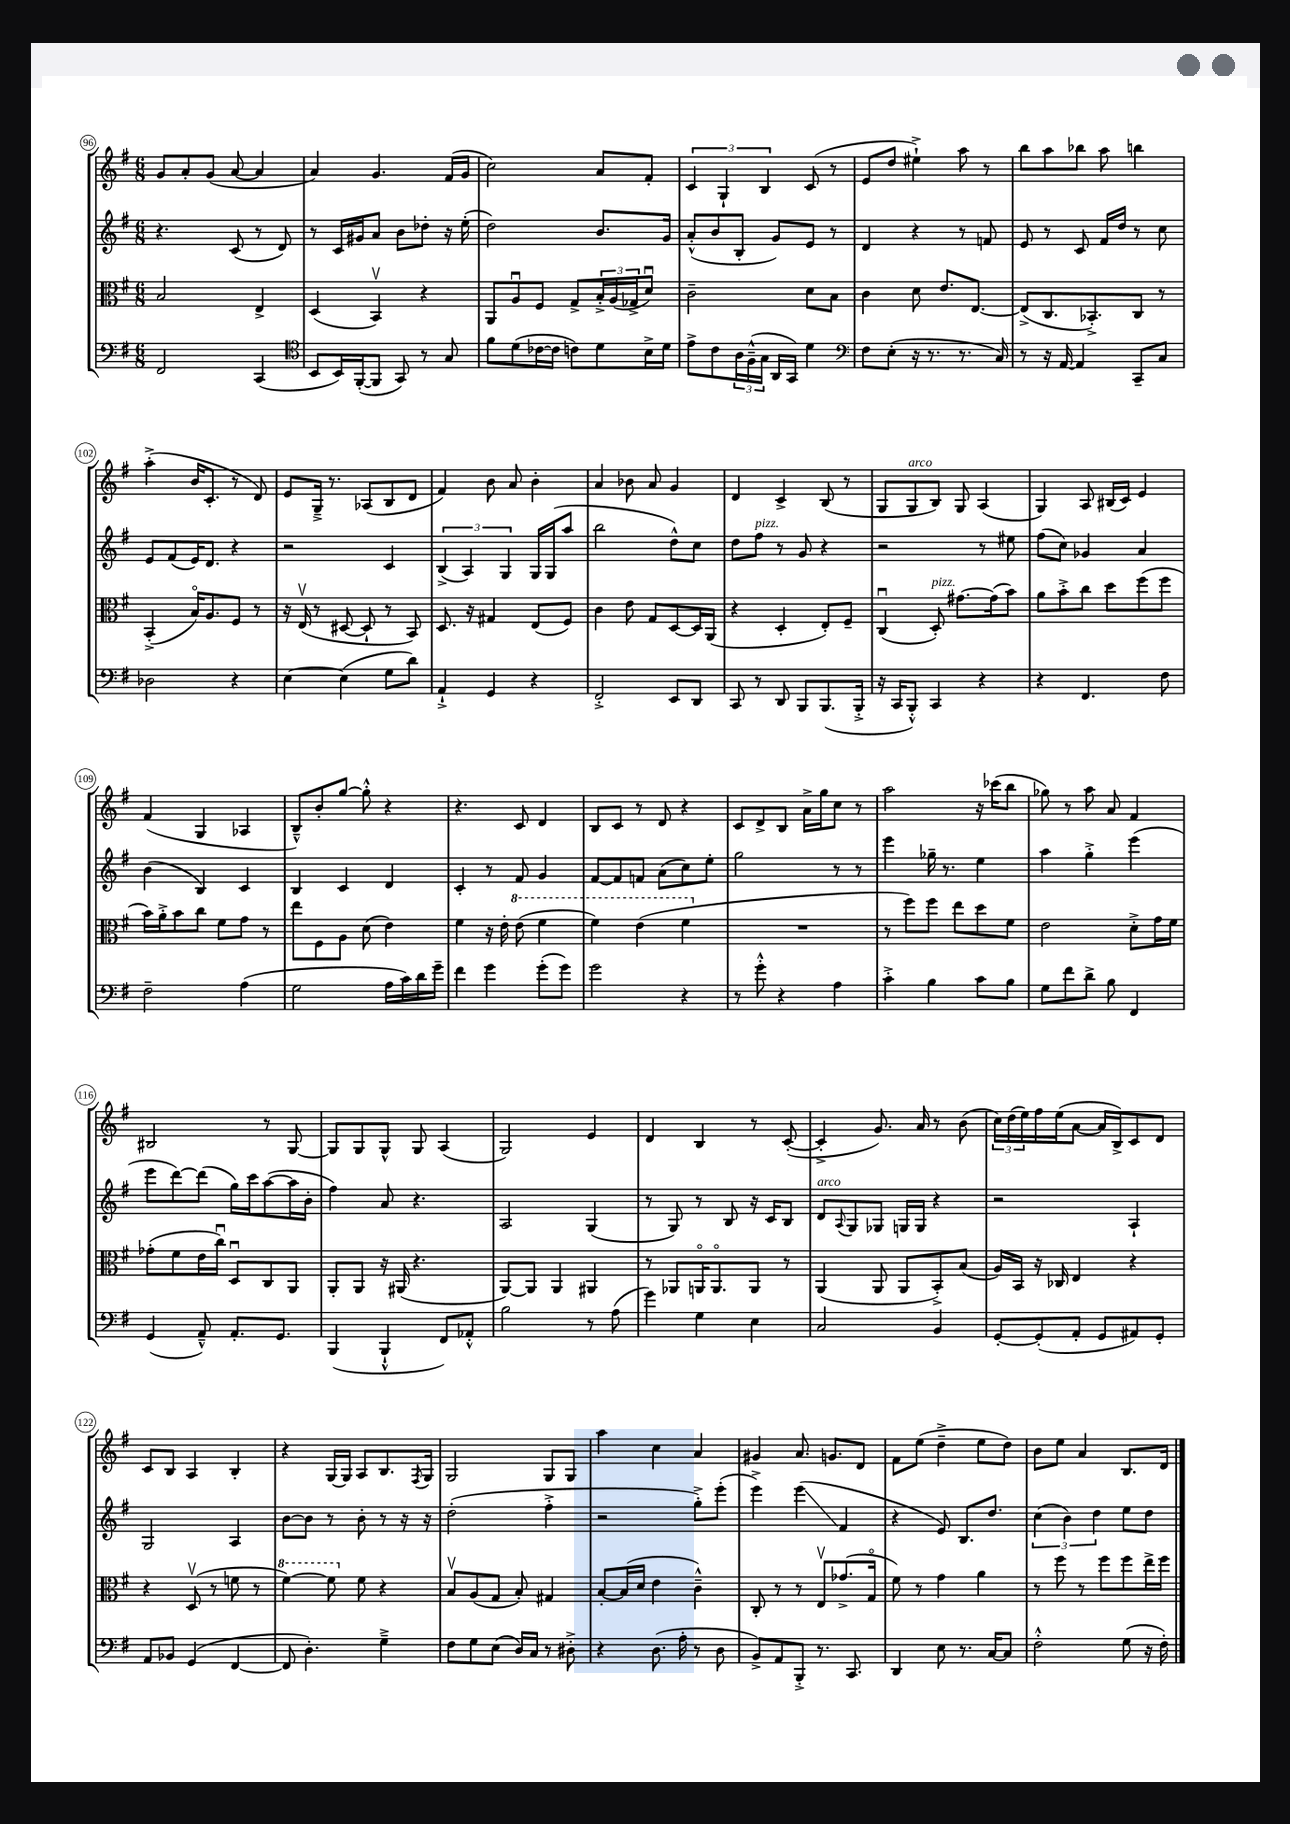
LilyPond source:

<<
\new StaffGroup <<
\new Staff = "s0" {
    \clef treble \key g \major \numericTimeSignature \time 6/8
    g'8 a'8-. g'8( a'8~ a'4 |
    a'4) g'4. fis'16( g'16 |
    c''2) a'8 fis'8-. |
    \tuplet 3/2 { c'4 g4-! b4 } c'8( r8 |
    e'8 d''8 eis''4-!->) a''8 r8 |
    b''8 a''8 bes''8 a''8 b''4 |
    a''4-.->( b'16 c'8.-. r8 d'8) |
    e'8 g16---> r8. aes8( b8 d'8 |
    fis'4) b'8 a'8 b'4-. |
    a'4 bes'8 a'8 g'4 |
    d'4 c'4-> b8( r8 |
    g8 g8^\markup { \italic "arco" } b8) g8 a4( |
    g4) a8 bis16( c'16) e'4 |
    fis'4( g4 aes4 |
    b8---^) b'8-. g''8~ g''8-.-^ r4 |
    r4. c'8 d'4 |
    b8 c'8 r8 d'8 r4 |
    c'8 d'8-> b8 a'16-> g''16 c''8 r8 |
    a''2 r16 ces'''16( b''8 |
    ges''8) r8 a''8 a'8 fis'4 |
    bis2 r8 g8~ |
    g8 g8 g8-^ g8 a4( |
    g2) e'4 |
    d'4 b4 r8 c'8~-.( |
    c'4-.-> g'8.) a'16 r8 b'8( |
    \tuplet 3/2 { c''16) d''16( e''16) } fis''16 e''16( a'8~ a'16 b16->) c'8 d'8 |
    c'8 b8 a4 b4-. |
    r4 g16~ g16 a8 b8. \acciaccatura { fis8 } g16 |
    g2 g8 g8 |
    a''4 c''4 a'4 |
    gis'4 a'8. g'8. d'8 |
    fis'8 e''8( d''4---> e''8 d''8) |
    b'8 e''8 a'4 b8. d'16 \bar "|." |
}
\new Staff = "s1" {
    \clef treble \key g \major \numericTimeSignature \time 6/8
    r4. c'8( r8 d'8) |
    r8 c'16 gis'16 a'8 b'8 des''8-. r16 e''16-.( |
    d''2) b'8. g'16 |
    a'8-.-^( b'8 b8-. g'8) e'8 r8 |
    d'4 r4 r8 f'8 |
    e'8 r8 c'8 fis'16 d''16 r8 c''8 |
    e'8 fis'8( e'16) d'8. r4 |
    r2 c'4 |
    \tuplet 3/2 { b4->( a4) g4 } g16 g16( a''8 |
    b''2 d''8-^) c''8 |
    d''8 fis''8^\markup { \italic "pizz." } r8 g'8 r4 |
    r2 r8 eis''8 |
    fis''8( c''8) ges'4 a'4 |
    b'4( b4) c'4 |
    b4 c'4 d'4 |
    c'4-. r8 fis'8 g'4 |
    fis'8~ fis'8 f'8 a'8( c''8) e''8-. |
    g''2 r8 r8 |
    e'''4 ges''16-- r8. e''4 |
    a''4 g''4-.-> e'''4( |
    e'''8 d'''8~) d'''8( g''16) c'''16 a''8~( a''16 b'16-. |
    fis''4) a'8 r4. |
    a2 g4( |
    r8 g8) r8 b8 r16 c'16 b8 |
    d'8^\markup { \italic "arco" } \appoggiatura { a8 } g8 ges8 g16 g16 r4 |
    r2 a4-! |
    g2 a4 |
    b'8~ b'8 r8 b'8-. r8 r16 r16 |
    d''2-.( fis''4-.-> |
    r2 g''8-.->) e'''8-.( |
    e'''4->) e'''4\glissando( fis'4 |
    r4 e'8) b8. d''8. |
    \tuplet 3/2 { c''4( b'4) d''4 } e''8 d''8 \bar "|." |
}
\new Staff = "s2" {
    \clef alto \key g \major \numericTimeSignature \time 6/8
    b2 e4-> |
    d4( b,4\upbow) r4 |
    a,8 a8\downbow fis8 g8-> \tuplet 3/2 { b16-.-> a16( ges16-> } d'8\downbow) |
    c'2-- d'8 b8 |
    c'4 d'8 e'8. e8.~ |
    e8->( c8. bes,8.-.->) c8 r8 |
    b,4-.->( b16\flageolet) a8. fis8 r8 |
    r16 e16\upbow( r8 dis8~ dis8-! r8 b,8) |
    d8. r16 gis4 e8( fis8) |
    c'4 e'8 g8 d8~ d16 a,16( |
    r4 d4-. e8-.) fis8-- |
    c4\downbow( d8-.^\markup { \italic "pizz." }) gis'8.~ gis'16( b'8) |
    a'8 b'8-.-> c''8 d''8 fis''8( fis''8 |
    b'16) a'16-.-> b'8 c''8 fis'8 g'8 r8 |
    e''8 fis8 a8 d'8( e'4) |
    fis'4 r16 e'16-. \ottava #1 e''8( fis''4 |
    fis''4) e''4( fis''4 \ottava #0 |
    R2. |
    r8 fis''8) fis''8 e''8 d''8 fis'8 |
    e'2 d'8-.-> g'16 fis'16 |
    ges'8-.( fis'8 e'16 c''16\downbow) d8\downbow c8 a,8 |
    a,8-. a,8 r16 ais,16( r4. |
    a,8~) a,8 a,4 ais,4 |
    r8 aes,8 a,16\flageolet a,8.\flageolet a,8 r8 |
    a,4( a,8 a,8 b,8-.->) b8( |
    a16) b,16 r16 ces16 e4 r4 |
    r4 d8\upbow( r8 f'8 r8 |
    \ottava #1 fis''4~) fis''8 \ottava #0 fis'8 r4 |
    b8\upbow a8( g8 b8-.) gis4 |
    b8~-. b16( d'16 e'4 c'4---^) |
    c8-. r8 r8 e8\upbow ges'8.->( g16\flageolet |
    fis'8) r8 g'4 a'4 |
    r8 fis''8 r8 fis''8 fis''8 e''16-> fis''16 \bar "|." |
}
\new Staff = "s3" {
    \clef bass \key g \major \numericTimeSignature \time 6/8
    fis,2 c,4( |
    \clef tenor b,8 b,16) fis,16~-.( fis,8 g,8) r8 g8 |
    fis'8 d'8( ces'16~ ces'16 c'8) d'8 b16-> d'16 |
    e'8-> c'8 \tuplet 3/2 { a16 fis16---^( g16 } a,16 g,16) d'4 |
    \clef bass fis8 e8-.( r16 r8. r8. c16) |
    r8 r16 a,16~ a,4 c,8-- c8 |
    des2 r4 |
    e4~ e4( g8 d'8) |
    a,4-!-> g,4 r4 |
    fis,2-.-> e,8 d,8 |
    c,8 r8 d,8 b,,8 b,,8.( b,,16-.-> |
    r16 c,16 b,,8-.-^) c,4 r4 |
    r4 fis,4. fis8 |
    fis2-- a4( |
    g2 a16 c'16) d'16 g'16-- |
    fis'4 g'4 g'8-.( g'8) |
    g'2 r4 |
    r8 g'8-.-^ r4 a4 |
    c'4-.-> b4 c'8 b8 |
    g8 fis'8 d'8-> b8 fis,4 |
    g,4( a,8---^) a,8.-. g,8. |
    b,,4( b,,4-!-^ fis,8) aes,8-.-^ |
    b2 r8 a8( |
    g'4) g4 e4 |
    c2 b,4 |
    g,8~-. g,8-.( a,8-. g,8 ais,8) g,8-. |
    a,8 bes,8 g,4( fis,4~ |
    fis,8 d4.-.) g4---> |
    fis8 g8 e8( d16) c16 r8 dis8-.-> |
    r4 d8.( a16-. r8 d8 |
    b,8->) a,8 b,,8-.-> r8. c,8. |
    d,4 e8 r8. c16~ c8 |
    fis2-.-^ g8( r16 fis16-.) \bar "|." |
}
>>
>>
\layout { \context { \Score currentBarNumber = #96 \override BarNumber.stencil = #(make-stencil-circler 0.1 0.3 ly:text-interface::print) } }
